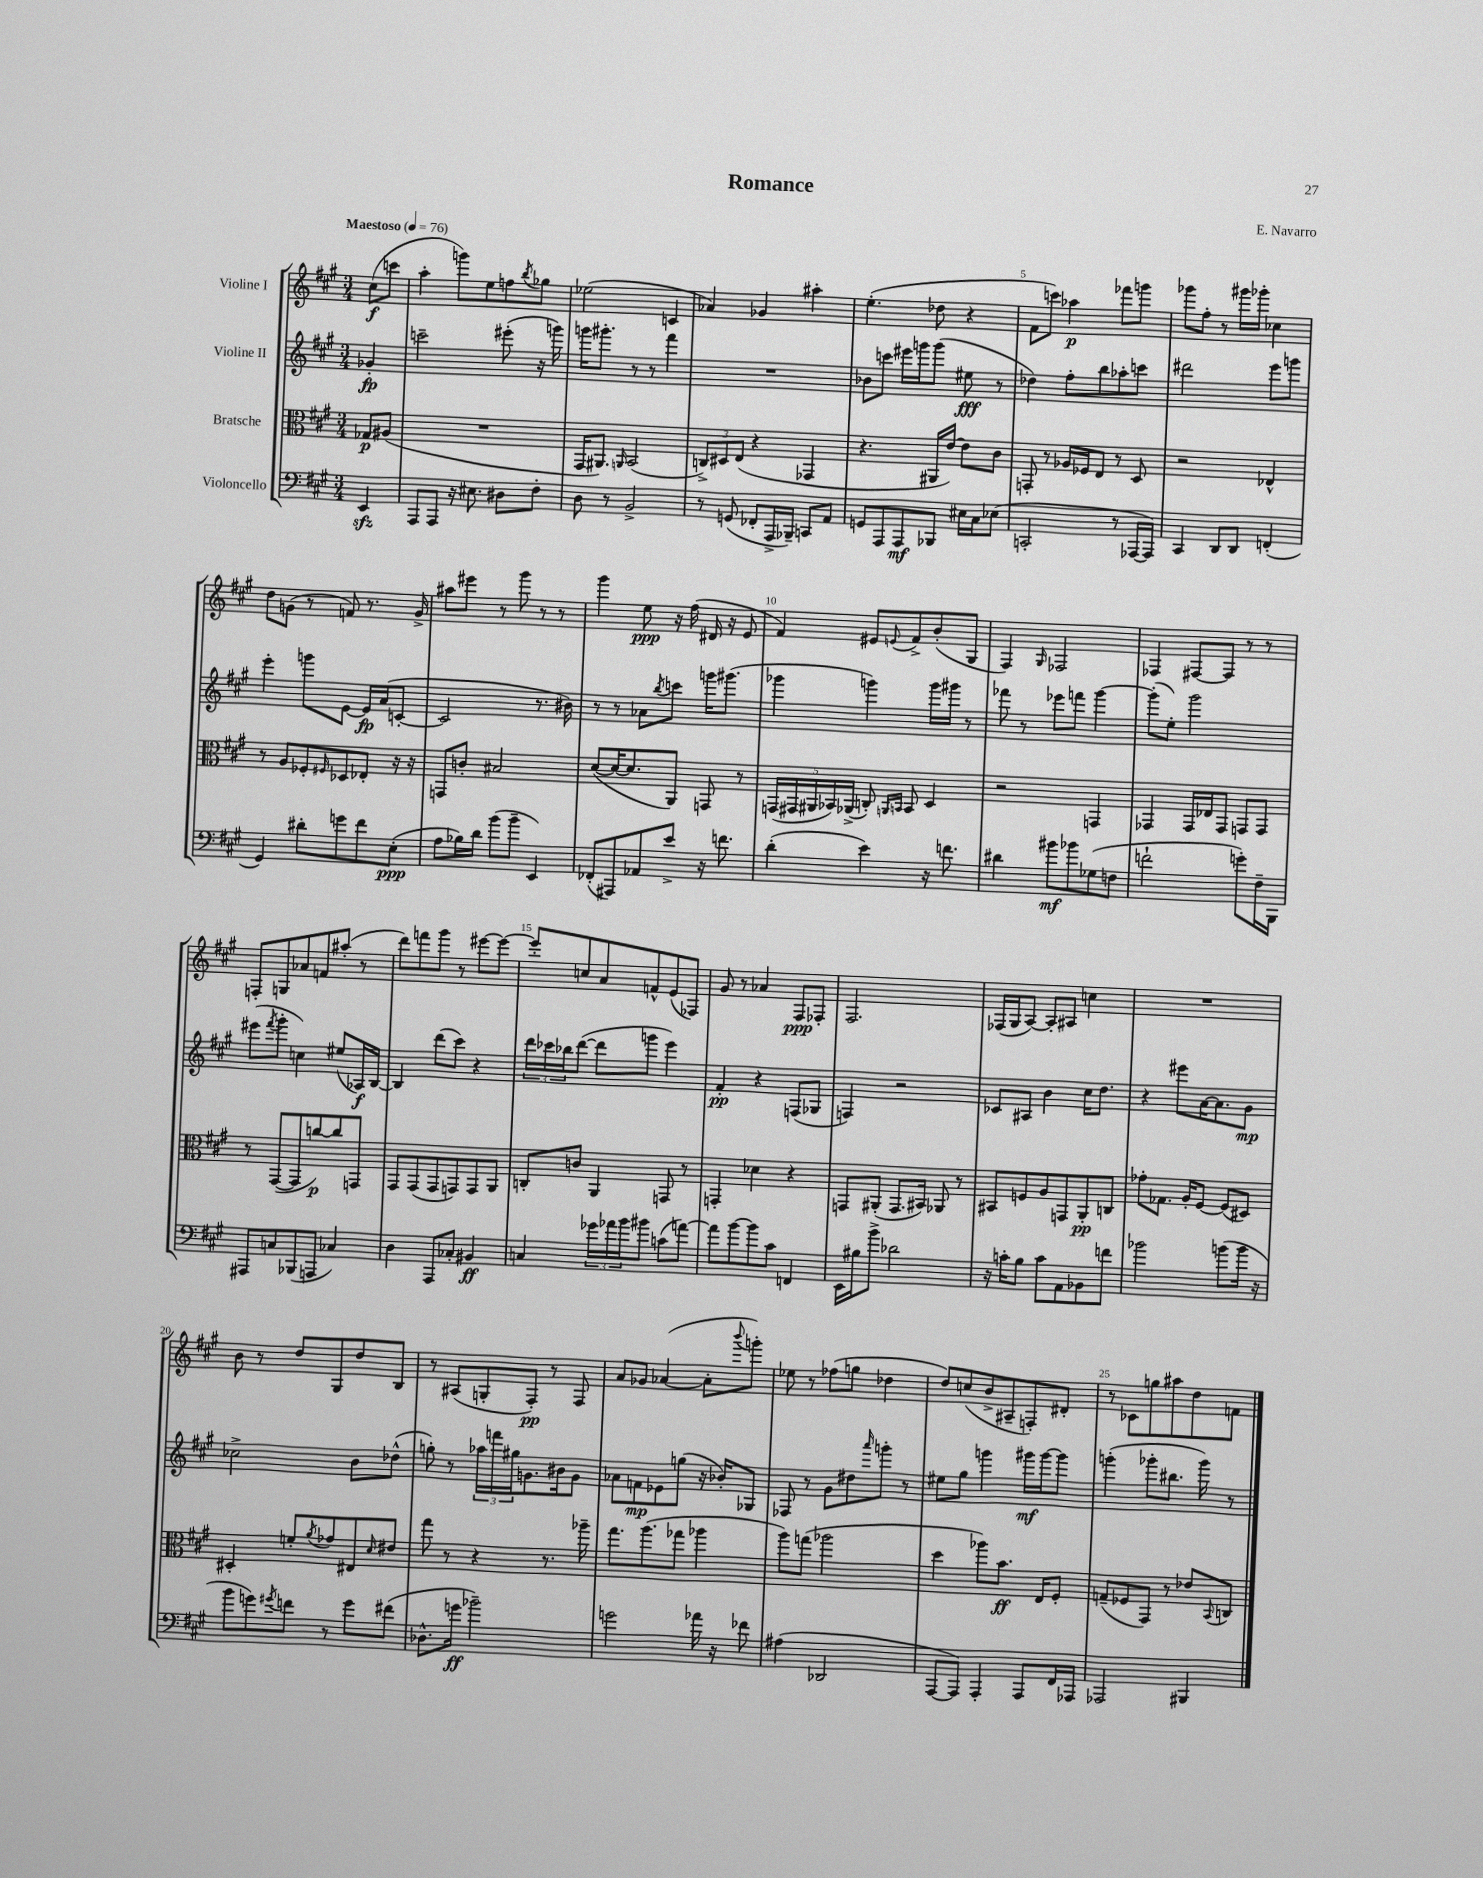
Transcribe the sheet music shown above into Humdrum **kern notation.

**kern	**kern	**kern	**kern
*staff4	*staff3	*staff2	*staff1
*clefF4	*clefC3	*clefG2	*clefG2
*k[f#c#g#]	*k[f#c#g#]	*k[f#c#g#]	*k[f#c#g#]
*M3/4	*M3/4	*M3/4	*M3/4
*MM76	*MM76	*MM76	*MM76
4EE	8G-	4g-'	(8cc#
.	(8A#	.	8ccc
=	=	=	=
8AAA	2.r	2ccc~	4aa'
8AAA	.	.	.
16r	.	.	8ggg)
8.E#	.	.	.
.	.	.	8ee
8D#	.	(8eee#'	8ff
.	.	.	8qbb
8F#'	.	16r	8gg-
.	.	16ggg)	.
=	=	=	=
8D	16GG#	16ggg	(2ee-
.	8.AA#)	8.ggg#'	.
8r	.	.	.
.	16qqAA	.	.
2BB^	(2BB	8r	.
.	.	8r	.
.	.	4fff#	4c
=	=	=	=
8r	12C^)	2.r	4a-)
.	12D#	.	.
(8GG	.	.	.
.	(12E	.	.
8FF-'	4r	.	4g-
16AAA^	.	.	.
16BBB-~)	.	.	.
8CC	4GG-	.	4aa#'
8AA	.	.	.
=	=	=	=
8GG	4.r	8b-	(4.ee'
8AAA	.	8ccc	.
8AAA	.	16eee#	.
.	.	16ggg	.
8BBB-	16AA#	(8ggg	8dd-
.	[16e)	.	.
16E#	8e]	8ee#	4r
16C#	.	.	.
(8E-	8c#	8r	.
=	=	=	=
2CC'	8GG'	4dd-)	8f#
.	8r	.	8ccc)
.	16A-	8ff#'	4aa-
.	16F-	.	.
.	8E	8bb	.
8r	8r	8aa-'	8fff-
[16AAA-	8D	8ccc	8ggg
16AAA-])	.	.	.
=	=	=	=
4CC#	2r	2ddd#	8ggg-
.	.	.	8ff#'
8DD	.	.	8r
8DD	.	.	16ggg#
.	.	.	16ggg-'
(4FF'	4E-^^	8eee	4cc-
.	.	8ggg	.
=	=	=	=
4GG#)	8r	4eee'	8dd
.	8A	.	(8g
8d#'	8F-'	8ggg	8r
.	16qqF#	.	.
8g	8D-	[8e	8f)
8f#	8E-'	16e]	8.r
.	.	(16a	.
(8E'	16r	[8c'	.
.	16r	.	16g^
=	=	=	=
8A	8GG	2c]	8aa#
16B-)	8c'	.	8eee#
16d	.	.	.
(8b	2B#	.	8r
8b~	.	.	8ggg#
4EE)	.	8.r	8r
.	.	.	8r
.	.	16b#)	.
=	=	=	=
(8FF-'	([8d	8r	4ggg#
8AAA#)	16d_	8r	.
.	8.d]	.	.
8AA-	.	8a-	8ee
.	.	8qbb	.
8e^	8AA)	8ccc	16r
.	.	.	(16ff#
16r	8GG	16ggg	16d#
8.f	.	(8.ggg#	16r
.	8r	.	8e
=	=	=	=
(4d'	(20GG	4ggg-	4f#)
.	20GG#	.	.
.	20AA#	.	.
.	20BB-)	.	.
.	(20AA-^	.	.
4e)	8C')	4ggg)	8e#
.	16qqAA	.	.
.	16qqBB	.	8qqe
.	8BB	.	8f#^
16r	4D	16ggg	(8b'
8.f	.	16ggg#	.
.	.	8r	8G#
=	=	=	=
4d#	2r	8fff-	4F#)
.	.	8r	.
.	.	.	16qqG#
8b#	.	8eee-	2F-
8b-	.	8fff	.
(8G-	4GG	[4ggg#	.
8F	.	.	.
=	=	=	=
2f`	4GG-	(8ggg#']	4F-
.	.	8ee')	.
.	16GG-	2ggg#	[8F#
.	16E-	.	.
.	8GG-	.	8F#]
8g')	8GG	.	8r
16F#~	8GG	.	8r
16BBB	.	.	.
=	=	=	=
8AAA#	8r	(8eee#	8F'
.	.	8qfff#	.
8C	([8GG#	8ggg#'	8G
(8BBB-	8GG#]	4cc)	8a-
8AAA	[8cc)	.	8f
4C-)	8cc]	(8ee#	(8aa#'
.	8GG	16A-)	8r
.	.	[16B	.
=	=	=	=
4D	8GG#	4B]	8ddd)
.	(8GG#	.	8fff
8AAA	8GG#	(8ddd	8ggg#
8C-'	8GG)	8ccc#)	8r
4BB#	8GG	4r	[8eee#
.	8AA	.	8eee#_
=	=	=	=
4C	8C'	24ddd	8eee#']
.	.	24ccc-	.
.	.	24bb-	.
.	8c	([8ddd	8cc
24g-	4AA	8ddd]	8a
24a-	.	.	.
24b	.	.	.
8b#	.	8ggg	8f^^
(8c	8GG	4eee)	(8e
[8a)	8r	.	8F-)
=	=	=	=
8a]	4GG'	4f#'	8g#
[8b	.	.	8r
8b]	4d-	4r	4a-
8c#	.	.	.
4FF	4r	(8F	8F#
.	.	8G-	8F-'
=	=	=	=
16EE	8GG	4F)	2.F#
16B#	.	.	.
8b^	(8AA#'	.	.
2d-	8.GG	2r	.
.	16BB#)	.	.
.	8AA-	.	.
.	8r	.	.
=	=	=	=
16r	8BB#	8c-	(16F-
16c'	.	.	16G#
8B	8F	8A#	[8A)
8c	8A	4b	8A']
8AA	8GG	.	8A#
8BB-	8AA'	16cc#	4cc
.	.	8.dd	.
8f	8C	.	.
=	=	=	=
2b-	8g-'	4r	2.r
.	8.G-	.	.
.	.	8eee#	.
.	16A'	.	.
.	[8F#	[16a	.
.	.	8.a]	.
(8b	(8F#]	.	.
16b	8D#)	8g#	.
16r	.	.	.
=	=	=	=
8b	4D#'	2cc-^	8b
8g)	.	.	8r
8qg#	.	.	.
8f	8f'	.	8dd
.	8qa	.	.
8r	8g-	.	8G#
8g#	8E#	8b	8dd
.	16qqd	.	.
(8f#	8e#	(8dd-^^	8B
=	=	=	=
8.D-^^	8gg#	8gg')	8r
.	8r	8r	(8A#
16g	.	.	.
2b-~)	4r	24aa-	8G'
.	.	24fff	.
.	.	24gg#	.
.	.	8.g	8F#')
.	8.r	.	8r
.	.	16b#	.
.	.	8g	8F#
.	16aa-~	.	.
=	=	=	=
2g	8.gg#	8a-	8a
.	.	8f	8g-
.	(8.aa	.	.
.	.	8e-	([4a-
.	8gg-	(8gg	.
16a-	4aa-	16r	8a-']
16r	.	16b-')	.
.	.	.	8qqbbb
8f-	.	8G-	8ggg')
=	=	=	=
(4A#	8aa)	8F-	8ee-
.	(8gg	8r	8r
2DD-	2aa-	8g#	(8ff-
.	.	8dd#	8gg
.	.	16qqaaa	.
.	.	8ggg'	4dd-
.	.	8r	.
=	=	=	=
[8AAA	4dd	8ee#	8dd)
8AAA])	.	8gg#	(8cc
4AAA'	8aa-)	4ggg	8b^
.	8.b	.	8A#~
8AAA	.	16ggg#	8F')
.	16E	[16ggg#	.
16FF#	8F#'	8ggg#]	8d#'
16AAA-	.	.	.
=	=	=	=
2AAA-	(8G~	(4ggg'	8r
.	8F-	.	8c-
.	8GG#)	8ggg-'	8gg
.	8r	8.bb#	8aa#
4BBB#	8e-	.	8dd
.	.	16ggg-)	.
.	8qqBB	.	.
.	8C	8r	8f
==	==	==	==
*-	*-	*-	*-
